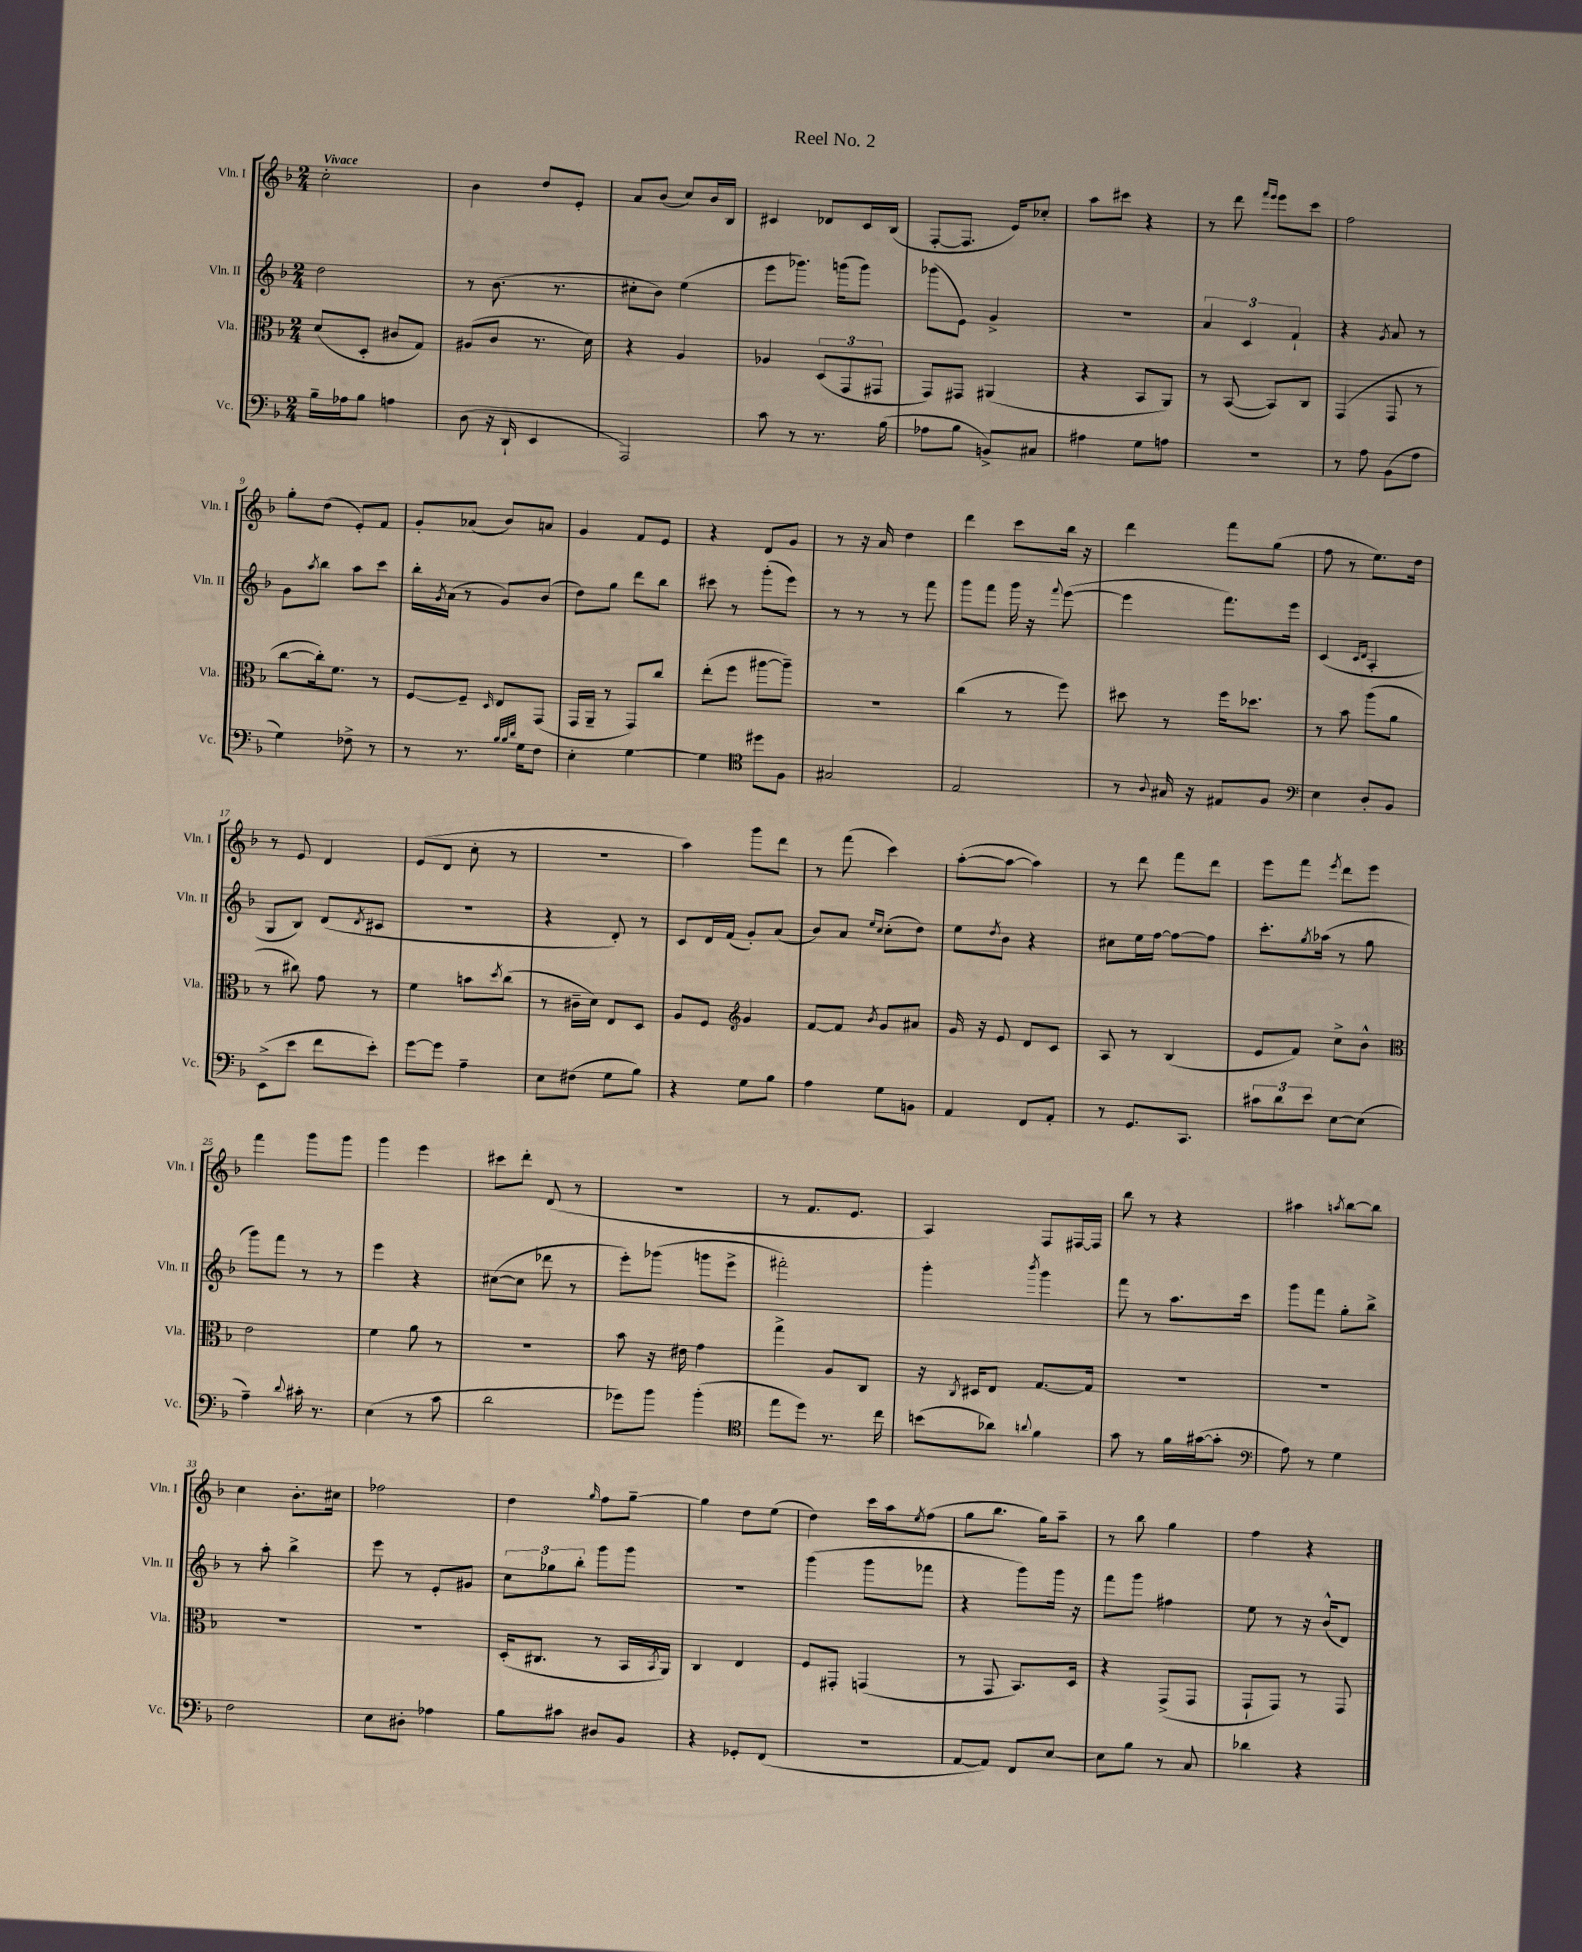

**kern	**kern	**kern	**kern
*staff4	*staff3	*staff2	*staff1
*clefF4	*clefC3	*clefG2	*clefG2
*k[b-]	*k[b-]	*k[b-]	*k[b-]
*M2/4	*M2/4	*M2/4	*M2/4
16B-~	(8d	2dd	2cc'
16A-	.	.	.
8B-	8D'	.	.
4A	8c#	.	.
.	8G)	.	.
=	=	=	=
(8D	(8A#	8r	4b-
16r	8c	(8.b-	.
16DD`	.	.	.
4EE	8.r	.	8dd
.	.	8.r	.
.	.	.	8e'
.	16d)	.	.
=	=	=	=
2AAA)	4r	8cc#'	8a
.	.	8b-)	(8b-
.	4A	(4ee	8cc)
.	.	.	16b-
.	.	.	16B-
=	=	=	=
8c	4A-	8eee	4c#
8r	.	8.ggg-)	.
8.r	(12D	.	8d-
.	.	(16ggg	.
.	12GG	.	.
.	.	8ggg)	16c#
.	12GG#	.	.
(16B-	.	.	(16B-
=	=	=	=
8A-	8GG)	(8ggg-	[8F'
8B-	8GG#	8e)	8.F]
8BB^)	(4AA#	4g^	.
.	.	.	16e)
8C#	.	.	8cc-'
=	=	=	=
4A#	4r	2r	8aa
.	.	.	8ccc#
8G	8BB-	.	4r
8A	8AA)	.	.
=	=	=	=
2r	8r	6a	8r
.	([8BB-	.	8ddd
.	.	6c	.
.	.	.	16qqfff
.	.	.	16qqeee
.	8BB-])	.	8eee
.	.	6f`	.
.	8C	.	8ccc
=	=	=	=
8r	(4GG	4r	2ff
8A	.	.	.
.	.	8qg	.
(8BB-	8GG	8a	.
8A	8r	8r	.
=	=	=	=
4G)	[8cc	8g	8gg'
.	.	8qaa	.
.	16cc'])	8bb-	(8dd
.	8.f	.	.
8F-^	.	8aa	8e')
8r	8r	8ccc	8f
=	=	=	=
8r	[8F	16bb-'	8g'
.	.	8qg	.
.	.	(16a	.
8.r	8F~]	8r	(8a-
.	16qqD	.	.
.	8E	8g)	8b-)
32qqB-	.	.	.
32qqB-	.	.	.
32qqd	.	.	.
16G	.	.	.
8F	(8GG	(8b-	8a
=	=	=	=
4E'	16GG	8dd)	4g
.	16AA~	.	.
.	8r	8gg	.
[4G	8GG)	8ddd	8f
.	8cc	8bb-	8e
=	=	=	=
4G]	(8ee'	8ccc#	4r
.	8ff	8r	.
*clefC4	*	*	*
8dd#	[8aa#	(8ggg'	8d
8F	8aa#~])	8eee)	8g
=	=	=	=
2G#	2r	8r	8r
.	.	8r	16r
.	.	.	16a
.	.	8r	4dd
.	.	8fff	.
=	=	=	=
2E	(4cc	8ggg	4ddd
.	.	8fff	.
.	8r	16ggg	8ccc
.	.	16r	.
.	.	8qqfff	.
.	8ff)	([8eee	16bb-
.	.	.	16r
=	=	=	=
8r	8dd#	4eee]	4ddd
8qqA	.	.	.
16G#	8r	.	.
16r	.	.	.
8E#	16ff	8.fff)	8fff
.	8.dd-	.	.
8F	.	.	(8gg
.	.	16eee	.
=	=	=	=
*clefF4	*	*	*
4E	8r	(4c	8ff
.	8b-	.	8r
.	.	16qqc	.
.	.	16qqd	.
8D'	(8aa	4A'	8.ee)
8BB-	8a	.	.
.	.	.	16dd
=	=	=	=
(8EE^	8r	8G	8r
8e	8cc#)	8B-)	8e
8f	8g	(8d	4d
.	.	8qd	.
8e')	8r	8c#	.
=	=	=	=
[8g	4f	2r	(8e
8g]	.	.	8d
4A~	8b	.	8cc'
.	8qdd	.	.
.	(8cc	.	8r
=	=	=	=
8E	8r	4r	2r
(8F#	16c#~	.	.
.	16d)	.	.
8G	8E	8d')	.
8B-)	8D	8r	.
=	=	=	=
4r	8A	8c	4aa)
.	8F	16d	.
.	.	(16f	.
*	*clefG2	*	*
8G	4g	8g')	8ggg
8B-	.	(8a	8ddd
=	=	=	=
4A	[8f	8b-)	8r
.	8f]	8a	(8fff
.	.	16qqee	.
.	8qb-	16qqcc	.
8G	8g	(8cc'	4ccc)
8BB	8a#	8dd)	.
=	=	=	=
4AA	16g	8ee	([8aa'
.	16r	.	.
.	.	8qdd	.
.	8e	8b-	8aa_
8FF	8d	4r	4aa])
8AA'	8c	.	.
=	=	=	=
8r	8A	8cc#	8r
8.GG	8r	16ee	8ddd
.	.	[16ff	.
.	(4B-	8ff_	8fff
8.CC	.	.	.
.	.	8ff]	8ddd
=	=	=	=
12c#	8e	8.ccc'	8eee
12d	.	.	.
.	8f)	.	8fff
12e	.	.	.
.	.	8qgg	.
.	.	(16aa-	.
.	.	.	8qeee
[8E	8cc^	8r	8ddd
(8E]	8b-^^	8gg	8eee
=	=	=	=
*	*clefC3	*	*
4A~)	2e	8ggg)	4fff
.	.	8fff	.
8qqd	.	.	.
16c#'	.	8r	8ggg
8.r	.	.	.
.	.	8r	8ggg
=	=	=	=
(4E	4f	4eee	4ggg
8r	8a	4r	4eee
8c	8r	.	.
=	=	=	=
2d	2r	([8cc#	8ccc#
.	.	8cc#]	8ddd'
.	.	8ddd-	(8d
.	.	8r	8r
=	=	=	=
8g-)	8b-	8eee')	2r
8b-	16r	(8ggg-	.
.	16e#	.	.
(4b-'	4g	8ggg	.
.	.	8eee^	.
=	=	=	=
*clefC4	*	*	*
8ee	4gg^	2fff#')	8r
8dd)	.	.	8.f
8.r	8A	.	.
.	.	.	8.e
.	8C	.	.
16cc	.	.	.
=	=	=	=
(8b	16r	4ggg'	4A)
.	8qC	.	.
.	16D#	.	.
8a-)	8E	.	.
8qqa	.	8qbbb-	.
4f	[8.G	4ggg	8F
.	.	.	[16F#
.	16G]	.	16F#]
=	=	=	=
8g	2r	8fff	8bb-
8r	.	8r	8r
16f	.	8.aa	4r
([16g#	.	.	.
8g#']	.	.	.
.	.	16ccc	.
=	=	=	=
*clefF4	*	*	*
8A)	2r	8ggg	4aa#
8r	.	8fff	.
.	.	.	8qaa
4G	.	8gg'	[8bb-
.	.	8bb-^	8bb-]
=	=	=	=
2F	2r	8r	4cc
.	.	8aa'	.
.	.	4bb-^	8.b-'
.	.	.	16cc#
=	=	=	=
8E	2r	8eee	2ff-
8D#'	.	8r	.
4A-	.	8e'	.
.	.	8g#	.
=	=	=	=
8B-	(16D'	12cc	4dd
.	8.C#	.	.
.	.	12gg-	.
8c#	.	.	.
.	.	12bb-'	.
.	.	.	16qqgg
8D#	8r	8ggg	8ff
8BB-	16BB-	8ggg	[8gg~
.	8qBB-	.	.
.	16AA)	.	.
=	=	=	=
4r	4C	2r	4gg]
8GG-'	4E	.	8dd
(8FF	.	.	(8ee
=	=	=	=
2r	8F	(4ggg	4dd)
.	8GG#'	.	.
.	(4GG	8ggg	16ccc
.	.	.	16aa
.	.	.	8qee
.	.	8fff-	(8ff
=	=	=	=
[8AA	8r	4r	8gg
8AA])	8GG	.	8.bb-
8FF	8.BB-)	8ggg)	.
.	.	.	16gg)
[8E	.	16ggg	8aa~
.	16D	16r	.
=	=	=	=
8E]	4r	8fff	8r
8B-	.	8ggg	8bb-
8r	(8GG^	4ff#	4gg
8C	8GG	.	.
=	=	=	=
4d-	8GG`	8ee	4ff
.	8GG)	8r	.
4r	8r	16r	4r
.	.	(16b-^^	.
.	8GG	8d)	.
==	==	==	==
*-	*-	*-	*-
